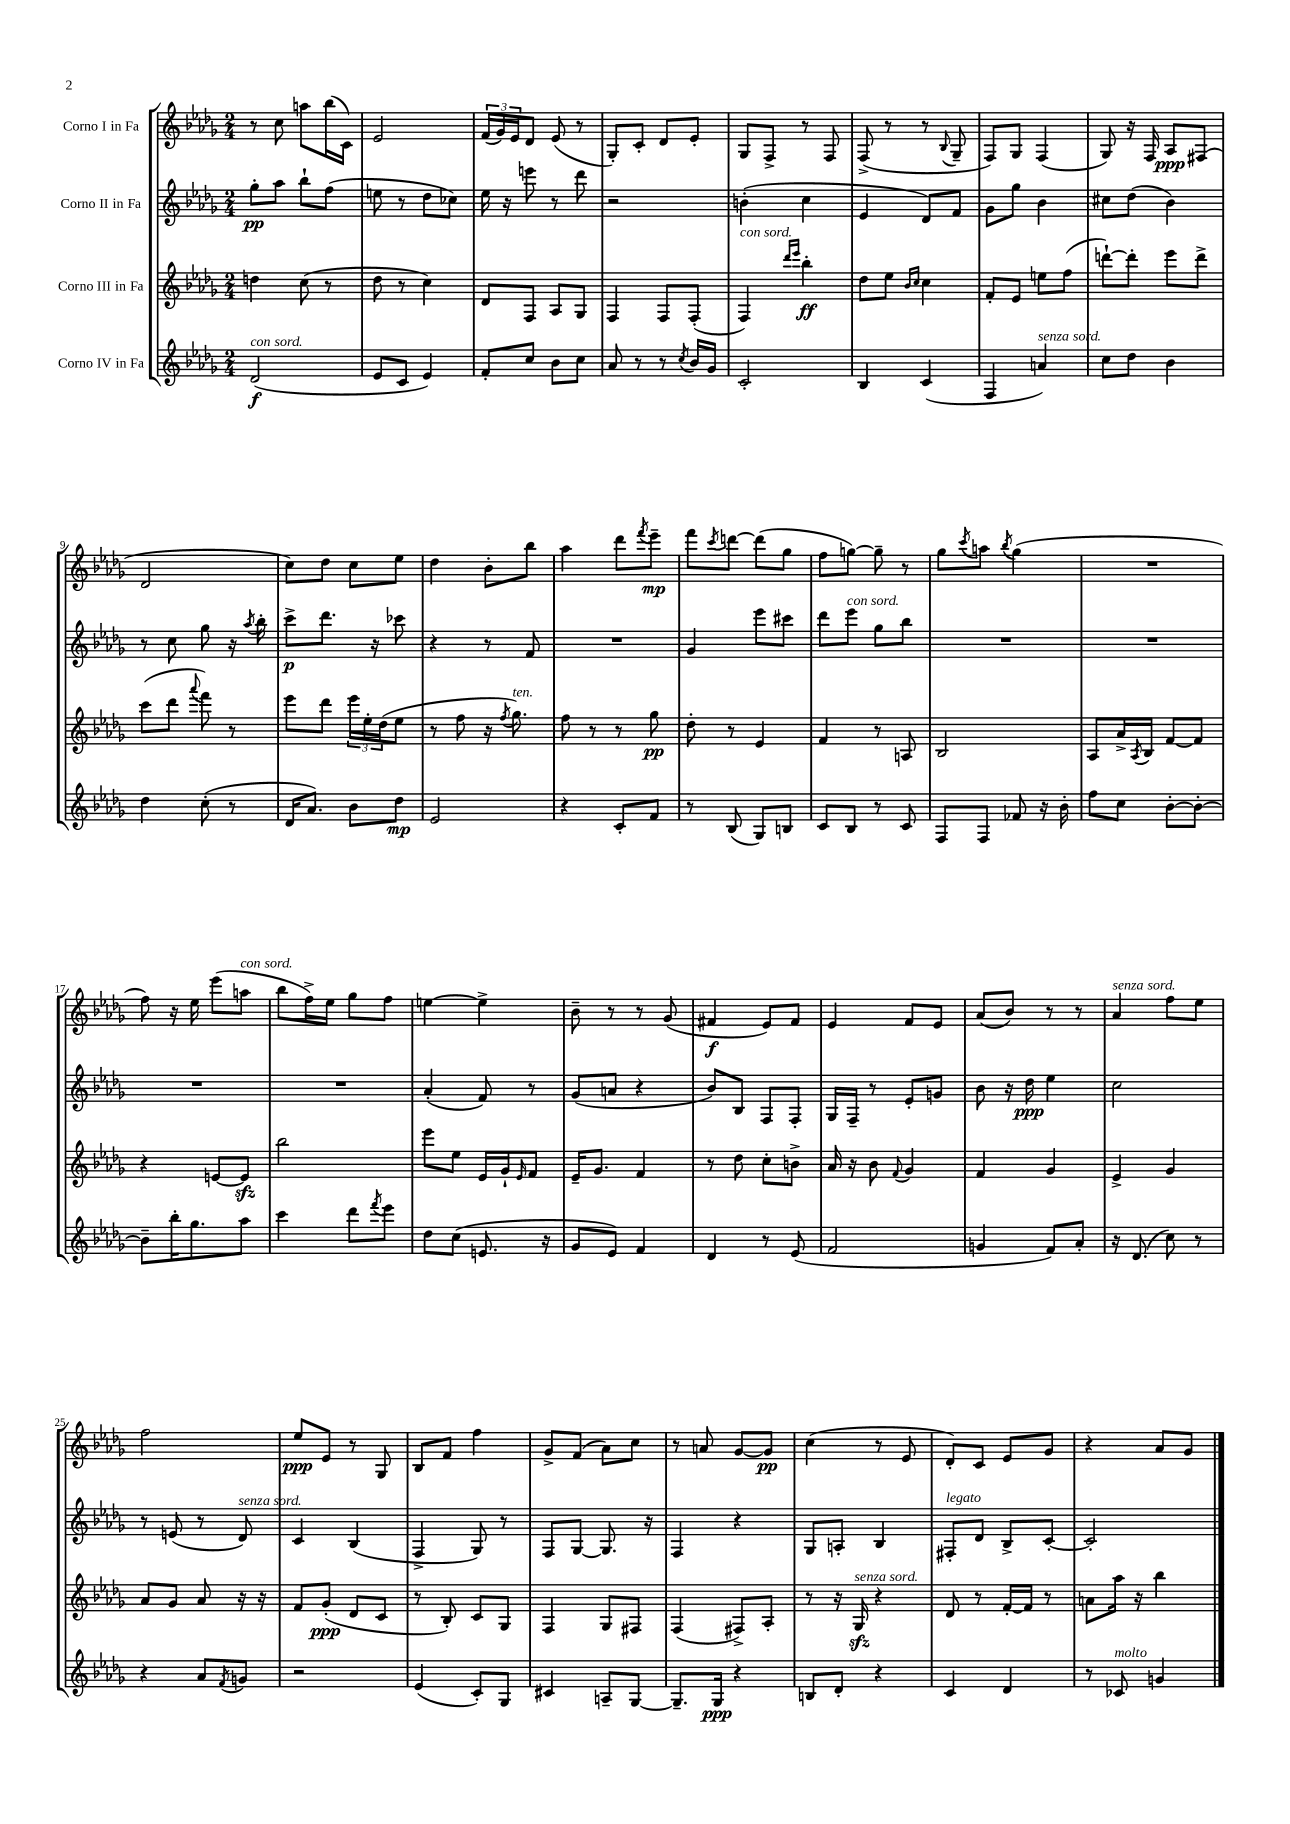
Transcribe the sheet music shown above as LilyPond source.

<<
\new StaffGroup <<
\new Staff = "s0" \with { instrumentName = "Corno I in Fa" } {
    \clef treble \key des \major \numericTimeSignature \time 2/4
    r8 c''8 a''8 bes''16( c'16) |
    ees'2 |
    \tuplet 3/2 { f'16( ges'16) ees'16 } des'8 ees'8( r8 |
    ges8-.) c'8-. des'8 ees'8-. |
    ges8 f8-> r8 f8 |
    f8->( r8 r8 \appoggiatura { bes8 } ges8-- |
    f8) ges8 f4( |
    ges8) r16 f16 aes8\ppp fis8( |
    des'2 |
    c''8) des''8 c''8 ees''8 |
    des''4 bes'8-. bes''8 |
    aes''4 des'''8 \acciaccatura { f'''8 } ees'''8--\mp |
    f'''8 \acciaccatura { c'''8 } d'''8~ d'''8( ges''8 |
    f''8 g''8~) g''8-- r8 |
    ges''8 \acciaccatura { c'''8 } a''8 \acciaccatura { bes''8 } ges''4( |
    R2 |
    f''8) r16 ees''16 ees'''8( a''8^\markup { \italic "con sord." } |
    bes''8 f''16->) ees''16 ges''8 f''8 |
    e''4~ e''4-> |
    bes'8-- r8 r8 ges'8( |
    fis'4\f ees'8) fis'8 |
    ees'4 f'8 ees'8 |
    aes'8( bes'8) r8 r8 |
    aes'4^\markup { \italic "senza sord." } f''8 ees''8 |
    f''2 |
    ees''8\ppp ees'8 r8 ges8 |
    bes8 f'8 f''4 |
    ges'8-> f'8( aes'8) c''8 |
    r8 a'8 ges'8~ ges'8\pp |
    c''4( r8 ees'8 |
    des'8-.) c'8 ees'8 ges'8 |
    r4 aes'8 ges'8 \bar "|." |
}
\new Staff = "s1" \with { instrumentName = "Corno II in Fa" } {
    \clef treble \key des \major \numericTimeSignature \time 2/4
    ges''8-.\pp aes''8 bes''8-! f''8( |
    e''8 r8 des''8 ces''8) |
    ees''16 r16 e'''8 r8 des'''8 |
    r2 |
    b'4-.( c''4 |
    ees'4 des'8) f'8 |
    ges'8 ges''8 bes'4 |
    cis''8 des''8( bes'4) |
    r8 c''8 ges''8 r16 \acciaccatura { aes''8 } bes''16-. |
    c'''8->\p des'''8. r16 ces'''8 |
    r4 r8 f'8 |
    R2 |
    ges'4 ees'''8 cis'''8 |
    des'''8 ees'''8^\markup { \italic "con sord." } ges''8 bes''8 |
    R2 |
    R2 |
    R2 |
    R2 |
    aes'4-.( f'8) r8 |
    ges'8( a'8 r4 |
    bes'8) bes8 f8 f8-. |
    ges16 f16-- r8 ees'8-. g'8 |
    bes'8 r16 des''16\ppp ees''4 |
    c''2 |
    r8 e'8( r8 des'8^\markup { \italic "senza sord." }) |
    c'4 bes4( |
    f4-> ges8) r8 |
    f8 ges8~ ges8. r16 |
    f4 r4 |
    ges8 a8-. bes4 |
    fis8-.^\markup { \italic "legato" } des'8 bes8-> c'8~-. |
    c'2-. \bar "|." |
}
\new Staff = "s2" \with { instrumentName = "Corno III in Fa" } {
    \clef treble \key des \major \numericTimeSignature \time 2/4
    d''4 c''8( r8 |
    des''8 r8 c''4) |
    des'8 f8 aes8 ges8 |
    f4 f8 f8-.( |
    f4^\markup { \italic "con sord." }) \grace { des'''16 ees'''16 } bes''4-.\ff |
    des''8 ees''8 \grace { bes'16 c''16 } c''4 |
    f'8-. ees'8 e''8 f''8( |
    d'''8~-!) d'''8-. ees'''8 d'''8-> |
    c'''8( des'''8 \appoggiatura { aes'''8 } f'''8) r8 |
    ees'''8 des'''8 \tuplet 3/2 { ees'''16 ees''16-. des''16( } ees''8 |
    r8 f''8 r16 \acciaccatura { f''8 } ges''8.^\markup { \italic "ten." }) |
    f''8 r8 r8 ges''8\pp |
    des''8-. r8 ees'4 |
    f'4 r8 a8 |
    bes2 |
    aes8 aes'16-> \acciaccatura { aes8 } bes16 f'8~ f'8 |
    r4 e'8~ e'8\sfz |
    bes''2 |
    ees'''8 ees''8 ees'16 ges'16-! \grace { ees'16 } f'8 |
    ees'16-- ges'8. f'4 |
    r8 des''8 c''8-. b'8-> |
    aes'16 r16 bes'8 \appoggiatura { f'8 } ges'4 |
    f'4 ges'4 |
    ees'4-> ges'4 |
    aes'8 ges'8 aes'8 r16 r16 |
    f'8 ges'8-.\ppp( des'8 c'8 |
    r8 bes8-.) c'8 ges8 |
    f4 ges8 fis8 |
    f4( fis8->) aes8-. |
    r8 r16 ges16\sfz^\markup { \italic "senza sord." } r4 |
    des'8 r8 f'16~-. f'16 r8 |
    a'8 aes''16 r16 bes''4 \bar "|." |
}
\new Staff = "s3" \with { instrumentName = "Corno IV in Fa" } {
    \clef treble \key des \major \numericTimeSignature \time 2/4
    des'2\f^\markup { \italic "con sord." }( |
    ees'8 c'8 ees'4) |
    f'8-. c''8 bes'8 c''8 |
    aes'8 r8 r8 \acciaccatura { c''8 } bes'16 ges'16 |
    c'2-. |
    bes4 c'4( |
    f4 a'4^\markup { \italic "senza sord." }) |
    c''8 des''8 bes'4 |
    des''4 c''8-.( r8 |
    des'16 aes'8.) bes'8 des''8\mp |
    ees'2 |
    r4 c'8-. f'8 |
    r8 bes8( ges8) b8 |
    c'8 bes8 r8 c'8 |
    f8 f8 fes'8 r16 bes'16-. |
    f''8 c''8 bes'8~-. bes'8~-. |
    bes'8-- bes''16-. ges''8. aes''8 |
    c'''4 des'''8 \acciaccatura { f'''8 } ees'''8 |
    des''8 c''8( e'8. r16 |
    ges'8 ees'8) f'4 |
    des'4 r8 ees'8( |
    f'2 |
    g'4 f'8) aes'8-. |
    r16 des'8.( c''8) r8 |
    r4 aes'8 \acciaccatura { f'8 } g'8 |
    r2 |
    ees'4( c'8-.) ges8 |
    cis'4 a8-- ges8~ |
    ges8.-- ges16\ppp r4 |
    b8 des'8-. r4 |
    c'4 des'4 |
    r8 ces'8^\markup { \italic "molto" } g'4 \bar "|." |
}
>>
>>
